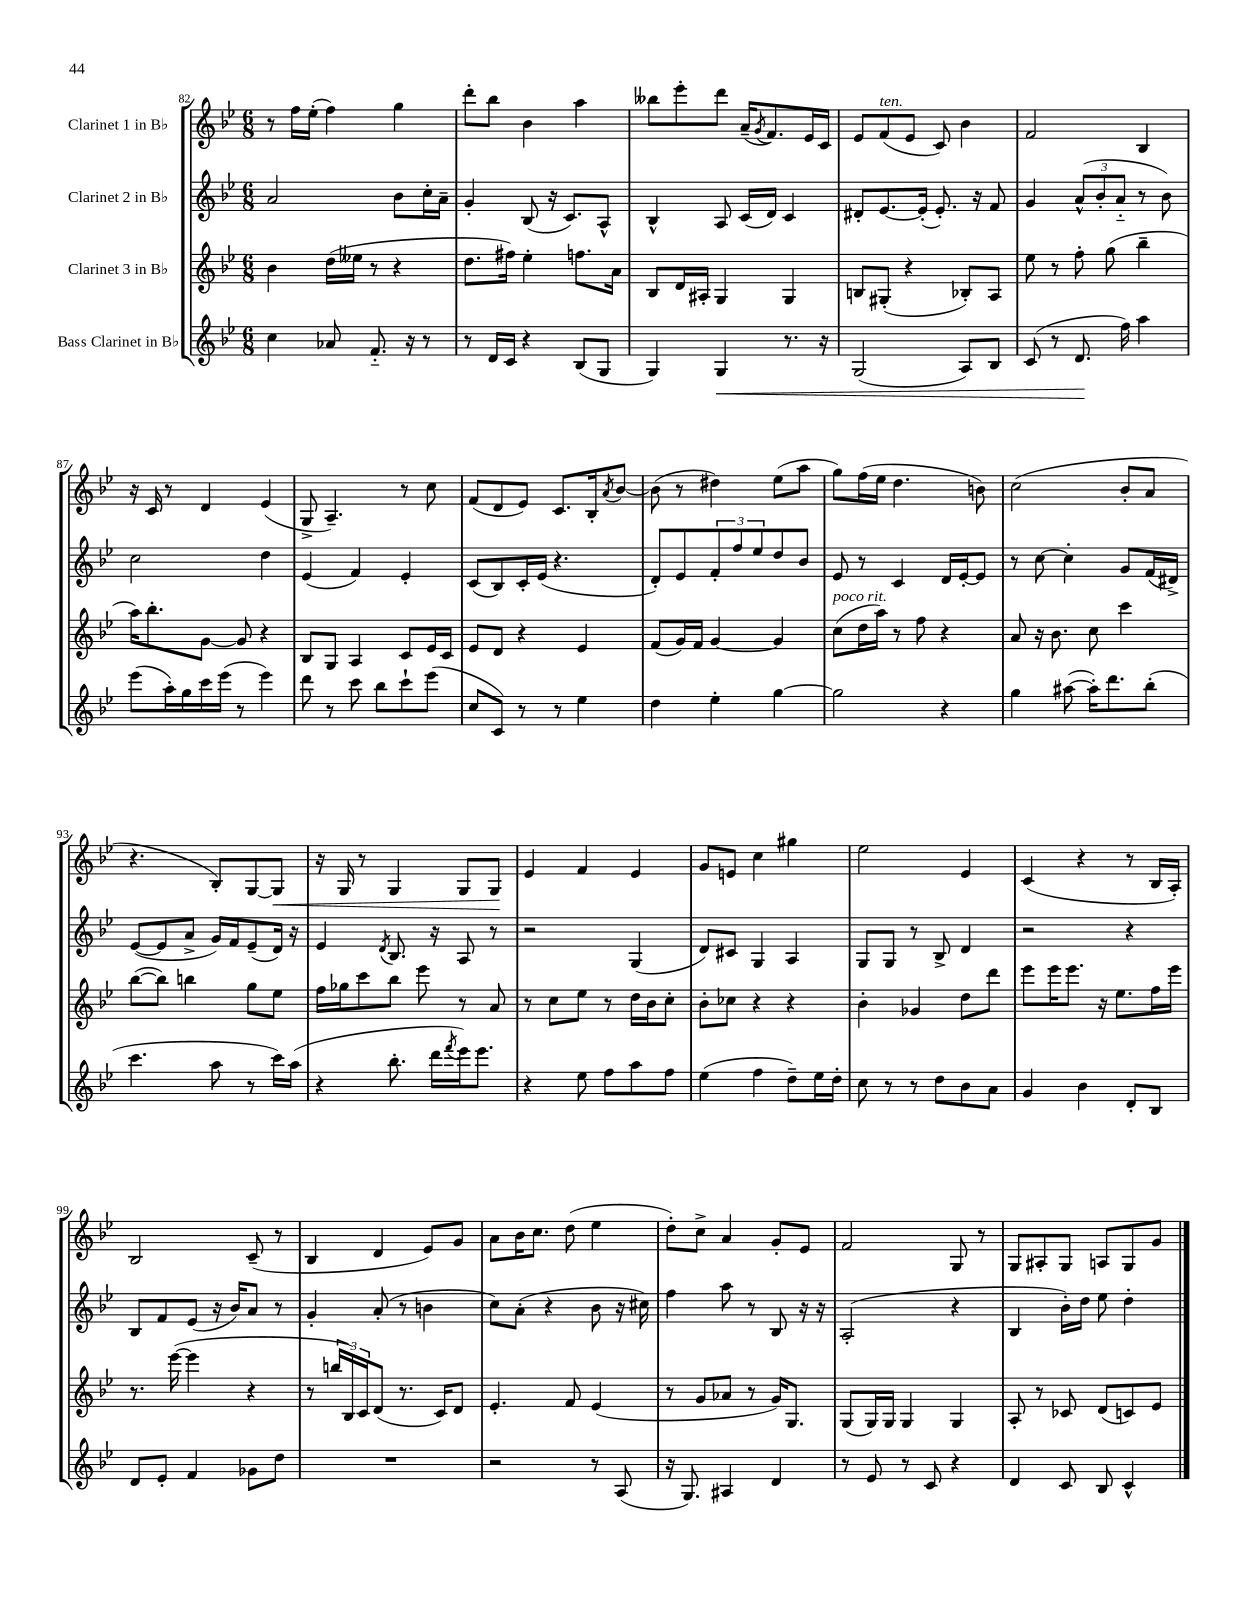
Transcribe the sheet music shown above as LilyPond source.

<<
\new StaffGroup <<
\new Staff = "s0" \with { instrumentName = "Clarinet 1 in Bb" } {
    \clef treble \key bes \major \numericTimeSignature \time 6/8
    r8 f''16 ees''16-.( f''4) g''4 |
    d'''8-. bes''8 bes'4 a''4 |
    beses''8 ees'''8-. d'''8 a'16--( \acciaccatura { g'8 } f'8.) ees'16 c'16 |
    ees'8 f'8^\markup { \italic "ten." }( ees'8 c'8) bes'4 |
    f'2 bes4 |
    r16 c'16 r8 d'4 ees'4( |
    g8-> a4.--) r8 c''8 |
    f'8( d'8 ees'8) c'8. bes16-. \acciaccatura { a'8 } bes'8~ |
    bes'8( r8 dis''4) ees''8( a''8 |
    g''8) f''16( ees''16 d''4. b'8) |
    c''2( bes'8-. a'8 |
    r4. bes8-.) g8~ g8\< |
    r16 g16 r8 g4 g8 g8\! |
    ees'4 f'4 ees'4 |
    g'8 e'8 c''4 gis''4 |
    ees''2 ees'4 |
    c'4( r4 r8 bes16 a16-.) |
    bes2 c'8--( r8 |
    bes4 d'4 ees'8) g'8 |
    a'8 bes'16 c''8. d''8( ees''4 |
    d''8-.) c''8-> a'4 g'8-. ees'8 |
    f'2 g8 r8 |
    g8 ais8-. g8 a8 g8 g'8 \bar "|." |
}
\new Staff = "s1" \with { instrumentName = "Clarinet 2 in Bb" } {
    \clef treble \key bes \major \numericTimeSignature \time 6/8
    a'2 bes'8 c''16-. a'16-- |
    g'4-. bes8( r16 c'8.) a8-^ |
    bes4-^ a8 c'16( d'16) c'4 |
    dis'8-. ees'8.~ ees'16-.( ees'8.-.) r16 f'8 |
    g'4 \tuplet 3/2 { a'8-^( bes'8-. a'8-_ } r8 bes'8) |
    c''2 d''4 |
    ees'4( f'4) ees'4-. |
    c'8( bes8) c'16-. ees'16( r4. |
    d'8-.) ees'8 \tuplet 3/2 { f'8-. f''8 ees''8 } d''8 bes'8 |
    ees'8 r8 c'4 d'16 ees'16~-. ees'8 |
    r8 c''8~ c''4-. g'8 f'16( dis'16->) |
    ees'8~( ees'8 a'8-> g'16) f'16 ees'8--( d'16) r16 |
    ees'4 \acciaccatura { d'8 } bes8. r16 a8 r8 |
    r2 g4( |
    d'8) cis'8 g4 a4 |
    g8 g8 r8 bes8-> d'4 |
    r2 r4 |
    bes8 f'8 ees'8( r16 bes'16) a'8 r8 |
    g'4-. a'8-.( r8 b'4 |
    c''8) a'8-.( r4 bes'8 r16 cis''16) |
    f''4 a''8 r8 bes8 r16 r16 |
    a2-.( r4 |
    bes4 bes'16-.) d''16 ees''8 d''4-. \bar "|." |
}
\new Staff = "s2" \with { instrumentName = "Clarinet 3 in Bb" } {
    \clef treble \key bes \major \numericTimeSignature \time 6/8
    bes'4 d''16( eeses''16 r8 r4 |
    d''8. fis''16) ees''4-. f''8. a'16 |
    bes8 d'16 ais16-. g4 g4 |
    b8 gis8-.( r4 bes8-.) a8 |
    ees''8 r8 f''8-. g''8( bes''4-- |
    a''16) bes''8.-. g'8~ g'8 r4 |
    bes8 g8 a4 c'8 ees'16 c'16 |
    ees'8 d'8 r4 ees'4 |
    f'8( g'16) f'16 g'4~ g'4 |
    c''8^\markup { \italic "poco rit." }( d''16 a''16) r8 f''8 r4 |
    a'8 r16 bes'8. c''8 c'''4 |
    bes''8~( bes''8) b''4 g''8 ees''8 |
    f''16 ges''16 c'''8 bes''8 ees'''8 r8 a'8 |
    r8 c''8 ees''8 r8 d''16 bes'16 c''8-. |
    bes'8-. ces''8 r4 r4 |
    bes'4-. ges'4 d''8 d'''8 |
    ees'''8 ees'''16 ees'''8. r16 ees''8. f''16 ees'''16 |
    r8. ees'''16~( ees'''4 r4 |
    r8 \tuplet 3/2 { b''16 bes16) c'16 } d'8( r8. c'16) d'8 |
    ees'4.-. f'8 ees'4( |
    r8 g'8 aes'8 r8 g'16) g8. |
    g8( g16) g16 g4 g4 |
    a8-. r8 ces'8 d'8( c'8) ees'8 \bar "|." |
}
\new Staff = "s3" \with { instrumentName = "Bass Clarinet in Bb" } {
    \clef treble \key bes \major \numericTimeSignature \time 6/8
    c''4 aes'8 f'8.-_ r16 r8 |
    r8 d'16 c'16 r4 bes8( g8 |
    g4) g4\< r8. r16 |
    g2( a8) bes8 |
    c'8( r8 d'8.\! f''16) a''4 |
    ees'''8( a''16-.) g''16 c'''16 ees'''16( r8 ees'''4) |
    d'''8 r8 c'''8 bes''8 c'''8-! ees'''8( |
    c''8 c'8) r8 r8 ees''4 |
    d''4 ees''4-. g''4~ |
    g''2 r4 |
    g''4 ais''8~( ais''16-.) d'''8. bes''8-.( |
    c'''4. a''8 r8 c'''16) a''16( |
    r4 bes''8.-. d'''16 \acciaccatura { f'''8 } ees'''16) ees'''8. |
    r4 ees''8 f''8 a''8 f''8 |
    ees''4( f''4 d''8--) ees''16 d''16-. |
    c''8 r8 r8 d''8 bes'8 a'8 |
    g'4 bes'4 d'8-. bes8 |
    d'8 ees'8-. f'4 ges'8 d''8 |
    R2. |
    r2 r8 a8( |
    r16 g8.) ais4 d'4 |
    r8 ees'8 r8 c'8 r4 |
    d'4 c'8 bes8 c'4-^ \bar "|." |
}
>>
>>
\layout { \context { \Score currentBarNumber = #82 } }
